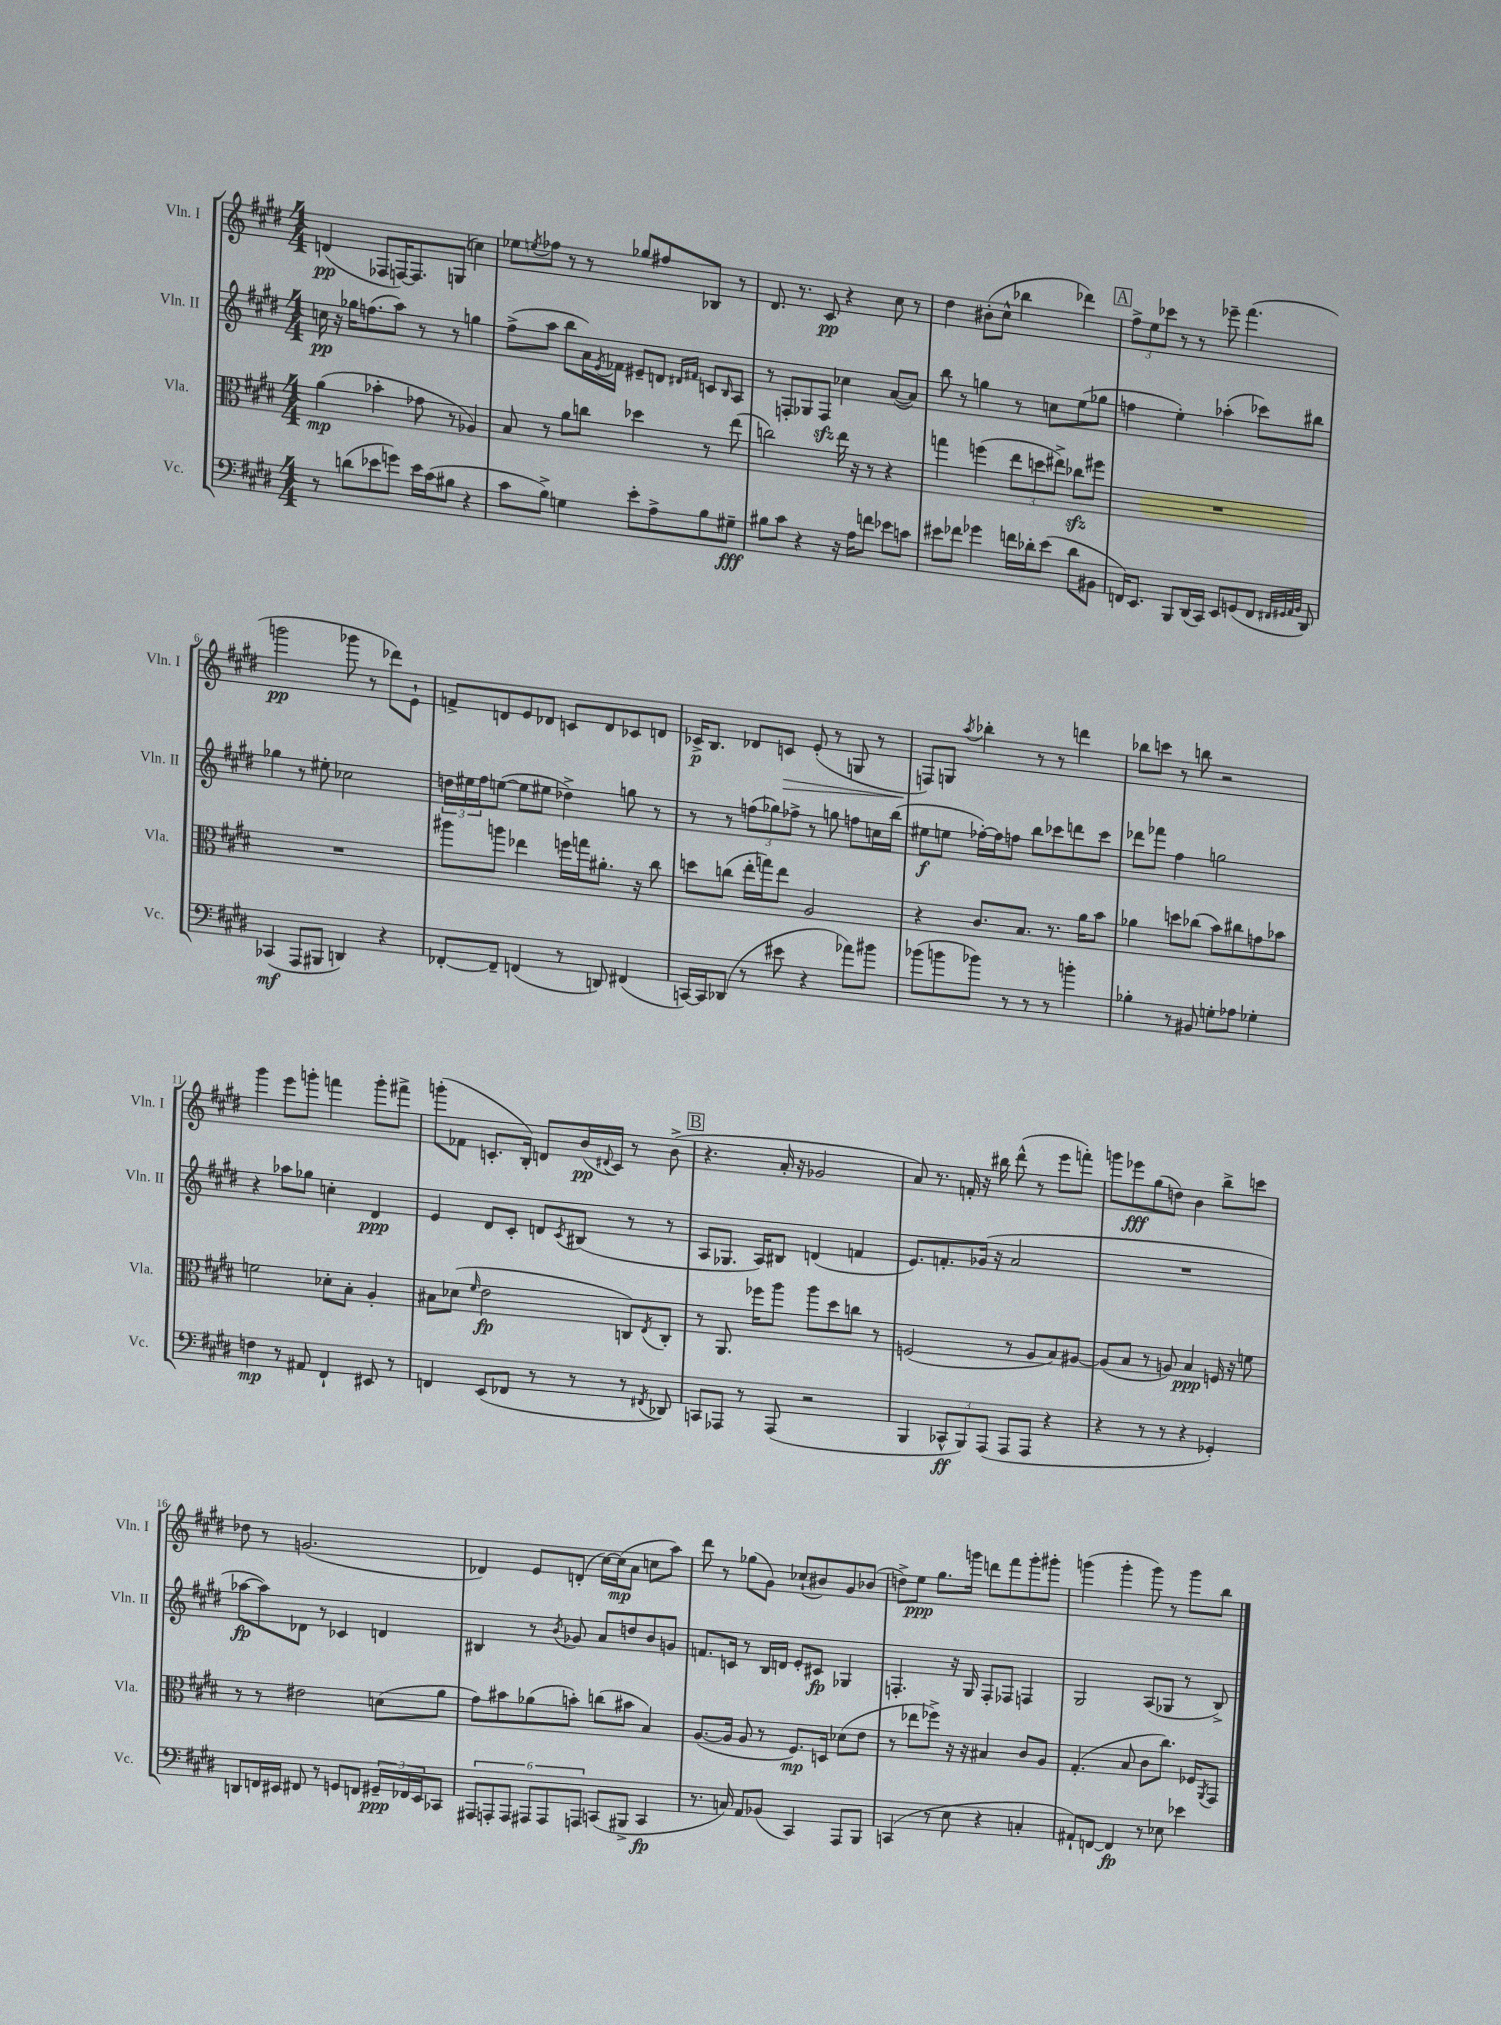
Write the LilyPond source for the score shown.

<<
\new StaffGroup <<
\new Staff = "s0" \with { instrumentName = "Vln. I" shortInstrumentName = "Vln. I" } {
    \clef treble \key e \major \numericTimeSignature \time 4/4
    d'4\pp( fes8 f16~) f8. g8( c''4) |
    ees''8 \acciaccatura { e''8 } fes''8 r8 r8 ges''8 fis''8 bes8 r8 |
    dis'8. r8. cis'8\pp r4 cis''8 r8 |
    dis''4 bis'8-.( cis''8-^ bes''4 des'''4) |
    \mark \markup { \box "A" } \tuplet 3/2 { fis''8-> e''8 ces'''8 } r8 r8 ees'''8-- fis'''4.( |
    g'''2\pp ges'''8 r8 des'''8) e'8-! |
    f'8-> d'8 e'8 des'8 c'8 des'8 ces'8 d'8 |
    ces'16->\p b8. des'8 c'8\> e'8-.( r8 g8 r8 |
    f8\!) g8 \acciaccatura { a''8 } bes''4-. r8 r8 d'''4 |
    bes''8 c'''8 r8 b''8 r2 |
    gis'''4 e'''8 g'''8-. f'''4 g'''8-. fis'''8-> |
    g'''8-.( fes'8 c'8.-. b16-.) d'8 b'16\pp( \appoggiatura { dis'8 } c'16) r8 b'8->( |
    \mark \markup { \box "B" } r4. a'16-. r16 ges'2 |
    a'8) r8. f'16-. r16 bis''16 dis'''8-^( r8 e'''8 f'''8-.) |
    g'''8 ees'''8\fff gis''8( d''8) b'4 b''8-> c'''8 |
    des''8 r8 g'2.( |
    des'4) e'8 d'8-.( cis''16~) cis''16\mp( a'8 c''8 a''8) |
    dis'''8 r8 ges''8( gis'8) ces''8-!( bis'8) gis'8 bes'8( |
    d''8->) e''8\ppp gis''8. g'''16 d'''8 fis'''8 g'''8-. gis'''8-. |
    g'''4( g'''4-. g'''8) r8 g'''8 b''8 \bar "|." |
}
\new Staff = "s1" \with { instrumentName = "Vln. II" shortInstrumentName = "Vln. II" } {
    \clef treble \key e \major \numericTimeSignature \time 4/4
    c''16\pp r16 ges''16 f''8.( a''8) r8 r8 g''4 |
    fis''8->( a''8 b''8 a'16) \acciaccatura { e'8 } fes'16 eis'8-- d'8 \grace { dis'16 fis'16 } c'8 \grace { b16 } a8 |
    r8 f8-. ges8 f8\sfz ces''4 a'8~( a'8) |
    b''8 r8 g''4 r8 c''8 e''8( ges''8 |
    \mark \markup { \box "A" } f''4 e''4-.) aes''4-.( ces'''8) bis''8 |
    ges''4 r8 eis''8-. ces''2 |
    \tuplet 3/2 { d''16 eis''16 fis''16 } e''8~( e''8 eis''8 des''4->) g''8 r8 |
    r8 r8 \tuplet 3/2 { f''8( ges''8) fes''8-> } r8 g''8 f''8 c''16 b''16( |
    eis''8\f e''8 fes''16~-.) fes''16 f''8 b''8 ces'''8 d'''8 ces'''8 |
    des'''8 fes'''8 fis''4 g''2 |
    r4 aes''8 ges''8 c''4-. dis'4\ppp |
    e'4 dis'8 cis'8-. d'8 \acciaccatura { cis'8 } bis8( r8 r8 |
    \mark \markup { \box "B" } a8 ges8. a16) bis8 d'4( f'4 |
    e'8.) f'8.-. ges'16( r16 a'2 |
    R1 |
    aes''8~\fp aes''8) des'8 r8 ces'4 d'4 |
    bis4 r8 \acciaccatura { b'8 } ges'8 a'8 d''8 b'8 g'8 |
    f'8. c'16 r8 b16 d'16 e'8-. cis'8\fp ges4 |
    f4.-. r16 gis16 f8-. fes8 f4 |
    gis2 a8( ges8 r8 b8->) \bar "|." |
}
\new Staff = "s2" \with { instrumentName = "Vla." shortInstrumentName = "Vla." } {
    \clef alto \key e \major \numericTimeSignature \time 4/4
    a'4\mp( bes'4-. ges'8 r8 aes4) |
    b8 r8 a'8 c''8 des''4 r8 e''8( |
    c''2) e''16 r16 r8 r4 |
    g''4 f''4( \tuplet 3/2 { e''8 d''8 eis''8->) } ces''8\sfz fis''8 |
    \mark \markup { \box "A" } R1 |
    R1 |
    ais''8 a''8 ees''4 f''16 g''16 ais'8.-. r16 cis''8 |
    d''8 c''8( e''16-. g''16) e''8 a2 |
    r4 cis'8. b8. r8. a'16 b'8 |
    aes'4 d''8 ces''8( b'8) cis''8 g'8 bes'8 |
    f'2 des'8-. b8-. a4-. |
    bis8 des'8( \grace { fis'16 } e'2\fp c8) \acciaccatura { e8 } c8-. |
    \mark \markup { \box "B" } r8 a,8. fes''16 a''8 a''8 dis''8 c''8 r8 |
    f2( r8 a8 b8) ais8~ |
    ais8( b8 r8 a8) b4\ppp f16 r16 f'8 |
    r8 r8 eis'2 d'8( a'8 |
    gis'8) bis'8 aes'8( b'8-.) c''8( bis'8 b4) |
    a8.~( a16 a8 r8 fis8.\mp) d16 des'8( e'8 |
    r8 ees''8 fes''8->) r16 r16 bis4 cis'8 a8 |
    gis4.-.( b8 cis'8 cis''8.) fes16 \acciaccatura { a,8 } gis,8 \bar "|." |
}
\new Staff = "s3" \with { instrumentName = "Vc." shortInstrumentName = "Vc." } {
    \clef bass \key e \major \numericTimeSignature \time 4/4
    r8 d'8( ees'8 g'8) ees'16 cis'16( bis8 r4 |
    cis'8 b8->) g4 e'8-. a8-> b8 gis8--\fff |
    bis8 cis'8 r4 r16 a16 f'8 ees'8 c'8 |
    eis'8 fes'8 ges'4 f'16 des'16-. eis'8( des'8 bis,8 |
    \mark \markup { \box "A" } f,16) e,8. b,,8 dis,16( cis,16) e,8 g,8( f,8 \grace { fis,32 gis,32 a,32 b,32 } dis,8) |
    ces,4\mf( a,,8 bis,,8 d,4) r4 |
    fes,8~-. fes,8-- f,4( r8 d,8) fis,4( |
    c,16~) c,16 des,8( r8 eis'8 r4 aes'8) bis'8 |
    bes'8( b'8 bes'8) r8 r8 r8 b'4-. |
    bes4-. r8 bis,8 g8-. aes8 ges4-. |
    f4\mp r8 ais,8 fis,4-! eis,8 r8 |
    f,4 e,8( fes,8 r8 r8 r8 \acciaccatura { fis,8 } des,8) |
    \mark \markup { \box "B" } c,8 aes,,8 r8 aes,,8( r2 |
    b,,4 \tuplet 3/2 { ces,8-^\ff b,,8) a,,8( } a,,8 a,,8 r4 |
    r4 r8 r8 r4 ges,4-.) |
    d,8 f,16 eis,16 fis,8 r8 g,8 f,8 \tuplet 3/2 { gis,16--\ppp fes,16 eis,16 } ces,8 |
    \tuplet 6/4 { ais,,8 a,,8-. a,,8 ais,,8 ais,,8 a,,8 } c,8( bis,,8-> c,4\fp |
    r8. c16) a,8 bes,8( cis,4) a,,8 b,,8 |
    c,4( r8 e8 r4 c4-. |
    ais,8-!) f,8~ f,4\fp r8 ees8 ees'4 \bar "|." |
}
>>
>>
